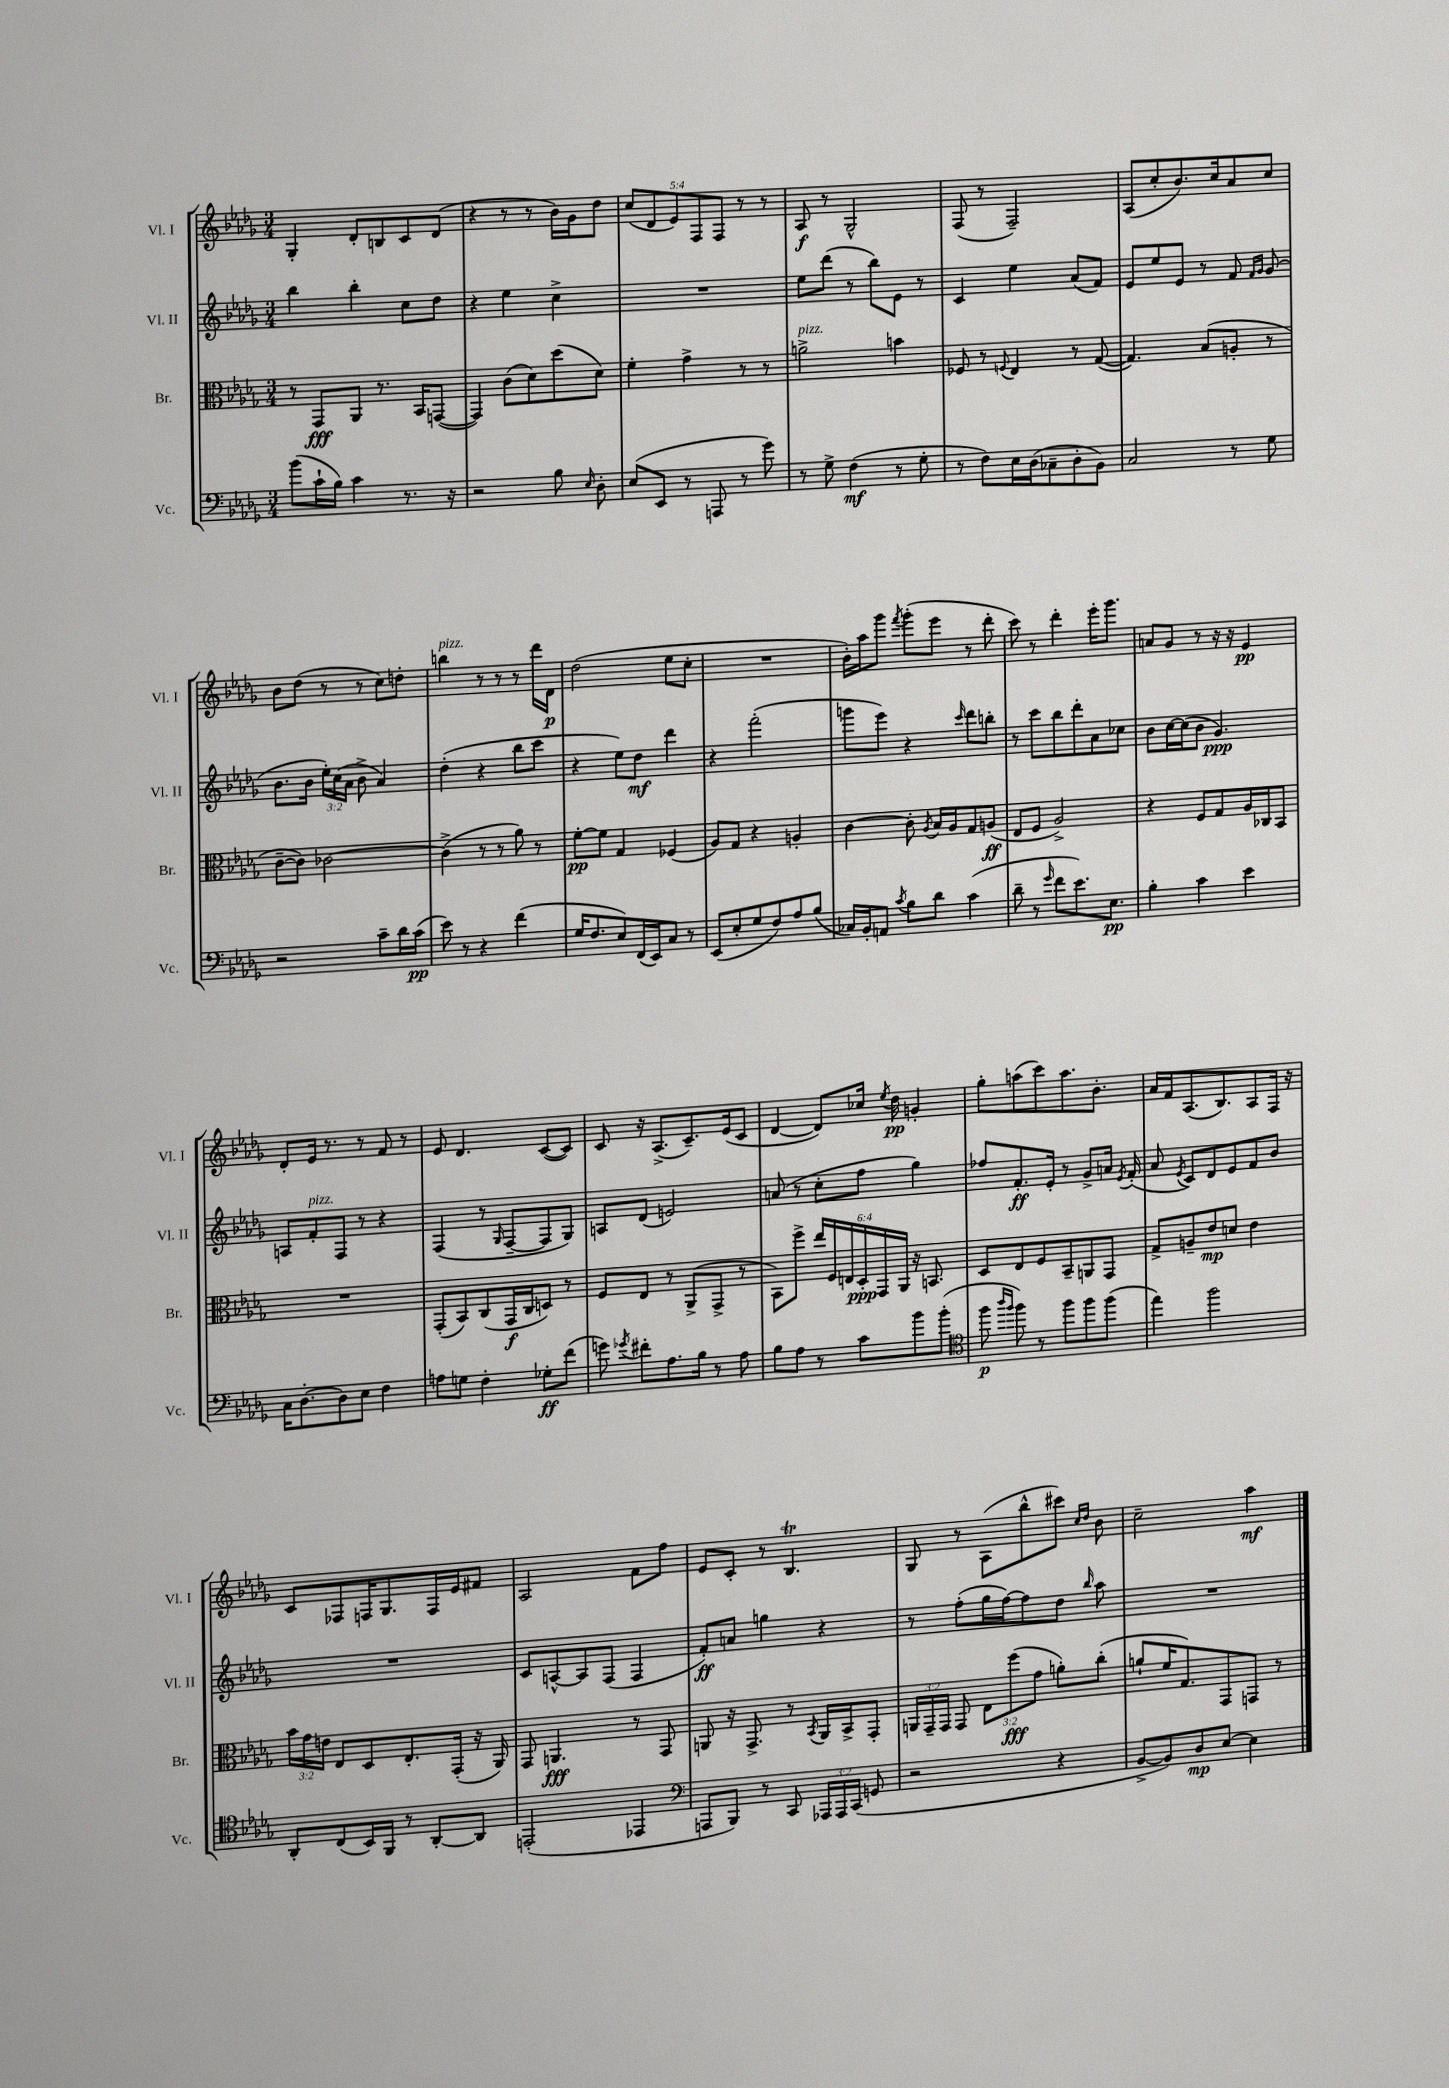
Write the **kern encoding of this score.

**kern	**kern	**kern	**kern
*staff4	*staff3	*staff2	*staff1
*clefF4	*clefC3	*clefG2	*clefG2
*k[b-e-a-d-g-]	*k[b-e-a-d-g-]	*k[b-e-a-d-g-]	*k[b-e-a-d-g-]
*M3/4	*M3/4	*M3/4	*M3/4
(8b-\L	8r	4bb-\	4G-'/
16c`\L	8GG-/L	.	.
16B-\JJ)	.	.	.
4c\	8AA-/J	4bb-'\	8d-'/L
.	8.r	.	8B/
8.r	.	8cc\L	8c/
.	16BB-/LK	.	.
.	([8GG/J	8dd-\J	(8d-/J
16r	.	.	.
=	=	=	=
2r	4GG/])	4r	4r
.	(8c\L	4ee-\	8r
.	8d-\)	.	8r
8B-\	(8dd-\	4cc^\	16b-\LL)
.	.	.	16g-\J
16qqE-/	.	.	.
8D-'\	8d-\J)	.	8dd-\J
=	=	=	=
(8E-/L	4f'\	2.r	(10cc/L
.	.	.	10d-/
8EE-/J	.	.	.
.	.	.	10e-/)
8r	4g-^\	.	.
.	.	.	10F/
8AAA/	.	.	.
.	.	.	10F/J
8r	8r	.	8r
8g-\)	8r	.	8r
=	=	=	=
8r	2a^\	8ee-\L	8A-/
8G-^\	.	(8ddd-\J	8r
(4F\	.	8r	2G-^^/
.	.	8bb-\L)	.
8r	4b\	8e-\J	.
8G-'\	.	8r	.
=	=	=	=
8r	8F-/	4c/	(8F/
8F\L)	8r	.	8r
.	8qqF/	.	.
16E-\L	4E-/	4ee-\	2F~/)
(16D-\J	.	.	.
8C-~\	.	.	.
8D-'\	8r	(8a-/L	.
8BB-\J)	([8G-/	8f/J)	.
=	=	=	=
2C/	4.G-/])	8e-/L	(8A-/L
.	.	8ee-/	8cc'/
.	.	8e-/J	8.b-/)
.	(8B-/L	8r	.
.	.	.	16cc/k
8r	8A'/J	8f/	8a-/
.	.	16qqf/LL	.
.	.	16qqg-/JJ	.
8G-\	8r	(8g-/	8cc/J
=	=	=	=
2r	[8c~\L	8.b-\L	8b-\L
.	8c\]J)	.	(8dd-\J
.	.	16b-\Jk	.
.	[2c-\	24ee-'\LL)	8r
.	.	(24cc\	.
.	.	24a-\JJ	.
.	.	8b-^\	8r
8c~\L	.	4a-/)	8cc\L)
16d-\L	.	.	8dd'\J
(16c\JJ	.	.	.
=	=	=	=
8e-\)	(4c-^\]	(4dd-'\	4bb\
8r	.	.	.
4r	8r	4r	8r
.	8r	.	8r
(4f\	8a-\)	8bb-\L	8r
.	8r	8ccc\J	16ddd-\LL
.	.	.	16d-\JJ
=	=	=	=
16G-/LK	[8f'\L	4r	(2dd-\
8.F/	.	.	.
.	8f\]J	.	.
8E-/)	4G-/	8ee-\L)	.
(16FF/L	.	8dd-\J	.
16EE-/J)	.	.	.
8C/J	(4F-/	4ddd-\	8ee-\L
8r	.	.	8cc'\J
=	=	=	=
(8EE-/L	8A-/L)	4r	2.r
8E-'/	8G-/J	.	.
8G-/	4r	(2fff'\	.
8F/)	.	.	.
8A-/	4A'/	.	.
(8B-/J	.	.	.
=	=	=	=
16C-/LL)	[4c\	8ggg\L	16b-'\LL)
16BB-'/J	.	.	16aa-\J
8AA/J	.	8eee-\J)	8ggg-\J
8qc/	.	.	8qfff/
8B-\L	8c'\]	4r	(8ggg-'\L
.	8qA-/	.	.
8d-\J	16B-/LL	.	8eee-\J
.	16A-/J	.	.
.	.	16qqccc/	.
(4c\	8G-/	8ddd-\L	8r
.	(8A/J	8bb'\J	8ddd-'\
=	=	=	=
8d-~\	8E-/L	8r	8ccc\)
8r	8F/J	8ccc\L	8r
16qqg-/	.	.	.
8f\L	2A-^/)	8bb-\	4ddd-'\
8.e-\)	.	8ddd-'\	.
.	.	8a-\	16eee-'\LK
8.E-\J	.	.	8.ggg-\J
.	.	8cc-\J	.
=	=	=	=
4B-'\	4r	8b-\L	8a/L
.	.	[16cc\L	8g-/J
.	.	(16cc\]J	.
4c\	8F/L	8b-\J	8r
.	8G-/	4.g-/)	16r
.	.	.	16r
4e-\	16A-/L	.	4e-/
.	16C-/J	.	.
.	8BB-/J	.	.
=	=	=	=
16C\LK	2.r	8A/L	8d-'/L
[8.D-'\	.	.	.
.	.	8f'/	16e-/Jk
.	.	.	8.r
8D-\]	.	8F/J	.
8E-\J	.	8r	8r
4F\	.	4r	8f/
.	.	.	8r
=	=	=	=
8A\L	(8GG-'/L	(4F/	8e-/
8G\J	8BB-/)	.	4.d-/
4F'\	(8C/	8r	.
.	.	16qqG-/	.
.	16GG-/L	[8F~/L	.
.	16C/J	.	.
8G-'\L	8D/J)	8F/]	([8c/L
(8f\J	8r	8G-/J)	8c/]J)
=	=	=	=
8g\)	8F/L	8A/L	8c/
8qg-/	.	.	.
8f#'\L	8E-/J	(8d-/J	16r
.	.	.	(8.A-^/L
8.A-\	8r	2e/)	.
.	(8AA-^/L	.	8.c~/)
16B-\Jk	.	.	.
8r	8GG-^/J	.	.
.	.	.	(16e-/k
8A-\	8r	.	8c/J
=	=	=	=
8B-\L	8BB-\L)	(8a/	[4d-/
8A-\J	8ff^\J	8r	.
8r	24ee-/LL	8cc'\L	8d-/]L)
.	24F/	.	.
.	24E/	.	.
8c\L	24D-'/	8ff\J	16cc-/Jk
.	24GG-/	.	.
.	.	.	8qee-/
.	.	.	16dd-\
.	24AA-/JJ	.	.
8b-\	16r	4gg-\)	4g'/
.	8.BB/	.	.
(8b-'\J	.	.	.
=	=	=	=
*clefC4	*	*	*
8ff\	8D-/L	8ff-/L	8gg-'\L
16qqaa-/LL	.	.	.
16qqff/JJ	.	.	.
8ff\)	8E-/	8.f'/	(8aa\
8r	8F/	.	8ccc\)
.	.	16e-'/Jk	.
8ff\L	8BB-~/	8r	8.aa\
8ff\	8AA/	8g-^/L	.
.	.	.	8.b-'\J
(8ff\J	8GG-/J	16a/Jk	.
.	.	8qe-/	.
.	.	(16f'/	.
=	=	=	=
4ee-\)	8G-^/L	8a-/	16a-/LL
.	.	.	16f/J
.	.	8qe-/	.
.	8A~/	8c/L)	(8.A-/
2ff\	8e-/	8d-/	.
.	.	.	8.B-/)
.	8d/J	8e-/	.
.	4e-\	8f/	8A-/
.	.	8b-/J	16F/Jk
.	.	.	16r
=	=	=	=
8AA-'/L	24b-\LL	2.r	8c/L
.	24g-\	.	.
.	24e\JJ	.	.
(8C/	8E-/L	.	8F-/
16BB-/L)	8D-/	.	16F/K
16FF/JJ	.	.	8.G-/
8r	8.E-'/	.	.
[8AA-'/L	.	.	16F/L
.	(16GG-'/Jk	.	16e-/J
8AA-/]J	16r	.	8f#/J
.	16AA-/)	.	.
=	=	=	=
(2EE'/	8GG-/	8c/L	2A-/
.	4.AA/	[8A^^/	.
.	.	8A/]	.
.	.	(8F/J	.
4EE-/	8r	4F/	8f\L
.	8GG-/	.	8ff\J
=	=	=	=
*clefF4	*	*	*
8AAA/L	8AA/	8f'/L)	8e-/L
8BBB-/J)	16r	8a/J	8c'/J
.	8.GG-^/	.	.
8r	.	4gg\	8r
8CC/	8r	.	4.B-/
.	8qBB-/	.	.
24AAA-/LL	16AA/LL	4r	.
24AAA-/	.	.	.
.	16BB-^/J	.	.
(24CC/JJ	.	.	.
8GG/	8GG-'/J	.	.
=	=	=	=
2r	24AA/LL	8r	8G-/
.	24GG-~/	.	.
.	24GG-/JJ	.	.
.	8GG-/	(8ff'\L	8r
.	12E-\L	16gg-\L	(8A-\L
.	.	[16ff\J)	.
.	(12ff\	.	.
.	.	8ff\]	8bb-^^\
.	12g-\J	.	.
4r	8a'\L)	8dd-\J	8ccc#\J)
.	.	.	16qqcc/LL
.	.	16qqbb-/	16qqdd-/JJ
.	(8cc'\J	8aa-\	8b-\
=	=	=	=
[8BB-^/L	8a`/L	2.r	2cc~\
8BB-/])	16f/K	.	.
.	8.G-/)	.	.
8D-/	.	.	.
[8E-/J	8GG-/	.	.
4E-\]	8GG/J	.	4aa-\
.	8r	.	.
==	==	==	==
*-	*-	*-	*-
